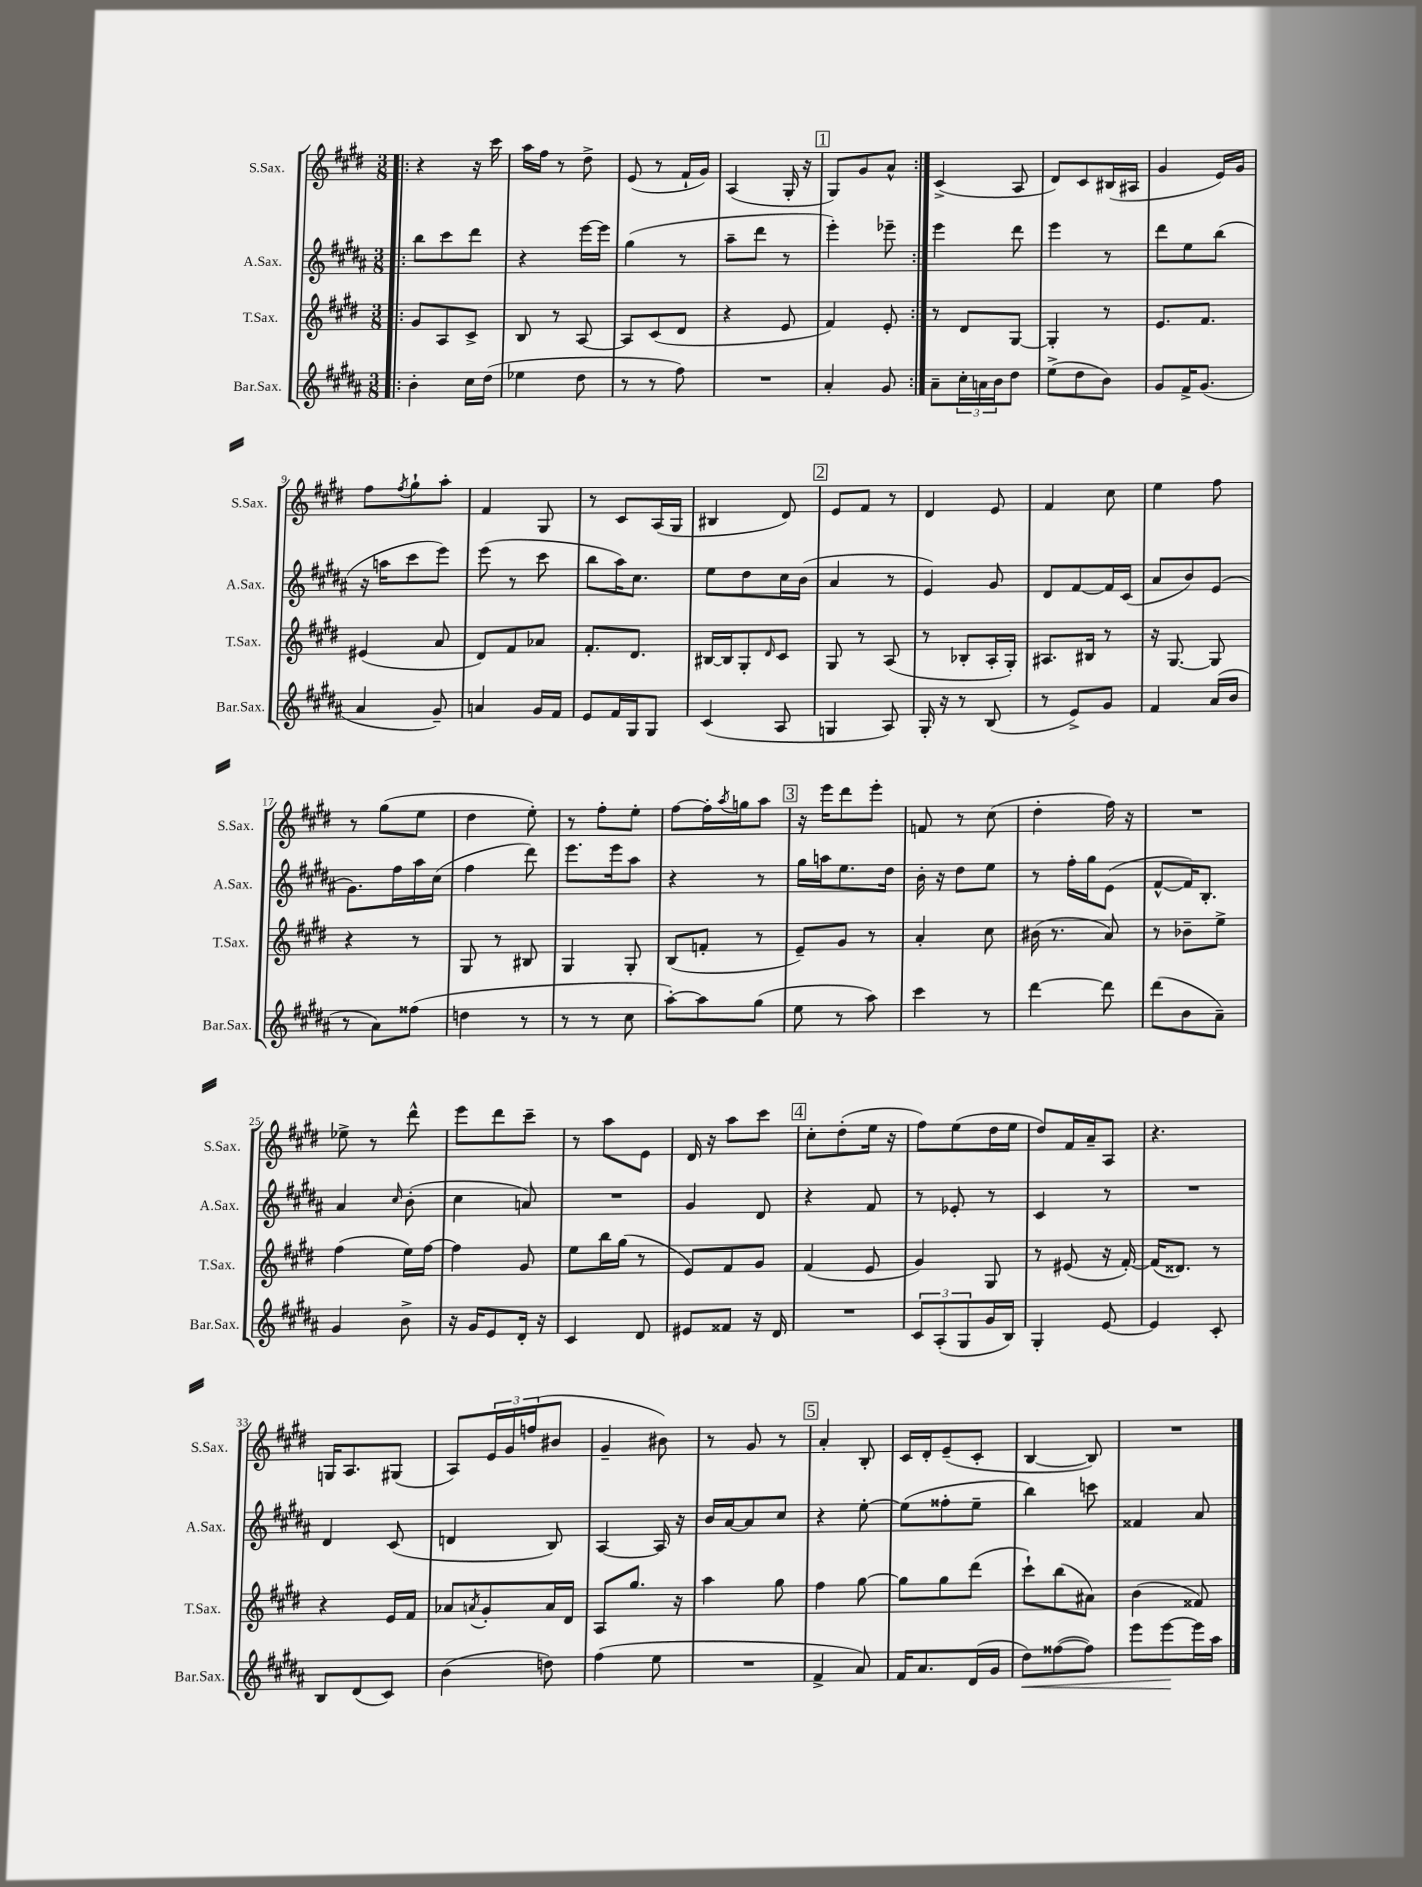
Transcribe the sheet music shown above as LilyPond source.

<<
\new StaffGroup <<
\new Staff = "s0" \with { instrumentName = "S.Sax." shortInstrumentName = "S.Sax." } {
    \clef treble \key e \major \numericTimeSignature \time 3/8
    \repeat volta 2 { \bar ".|:" r4 r16 cis'''16 |
    a''16 fis''16 r8 dis''8-> |
    e'8( r8 fis'16-! gis'16) |
    a4( gis16-. r16 |
    \mark \markup { \box "1" } gis8) gis'8 a'8-^ | }
    cis'4->( a8 |
    dis'8) cis'8 bis16( ais16 |
    gis'4 e'16) gis'16 |
    fis''8 \acciaccatura { fis''8 } gis''8-! a''8-. |
    fis'4 gis8 |
    r8 cis'8 a16( gis16 |
    bis4 dis'8) |
    \mark \markup { \box "2" } e'8 fis'8 r8 |
    dis'4 e'8 |
    fis'4 cis''8 |
    e''4 fis''8 |
    r8 gis''8( e''8 |
    dis''4 e''8-.) |
    r8 fis''8-. e''8-. |
    fis''8~ fis''16-. \acciaccatura { a''8 } g''16 a''8 |
    \mark \markup { \box "3" } r16 e'''16 dis'''8 e'''8-. |
    f'8 r8 cis''8( |
    dis''4-. fis''16) r16 |
    R4. |
    ees''8-> r8 dis'''8-^ |
    e'''8 dis'''8 cis'''8-- |
    r8 a''8 e'8 |
    dis'16 r16 a''8 cis'''8 |
    \mark \markup { \box "4" } cis''8-. dis''8-.( e''16 r16 |
    fis''8) e''8( dis''16 e''16 |
    dis''8) fis'16 a'16-- a8 |
    r4. |
    g16 a8. gis8( |
    a8) \tuplet 3/2 { e'16 gis'16 f''16( } bis'8 |
    gis'4-- bis'8) |
    r8 gis'8 r8 |
    \mark \markup { \box "5" } a'4-. b8-. |
    cis'16 dis'16-. e'8--( cis'8-. |
    b4~ b8) |
    R4. \bar "|." |
}
\new Staff = "s1" \with { instrumentName = "A.Sax." shortInstrumentName = "A.Sax." } {
    \clef treble \key b \major \numericTimeSignature \time 3/8
    \repeat volta 2 { \bar ".|:" b''8 cis'''8 dis'''8 |
    r4 e'''16~ e'''16 |
    gis''4( r8 |
    ais''8-- dis'''8 r8 |
    \mark \markup { \box "1" } e'''4-.) ees'''8-- | }
    e'''4 dis'''8 |
    e'''4 r8 |
    dis'''8 e''8 b''8( |
    r16 a''16 cis'''8 e'''8) |
    e'''8( r8 cis'''8 |
    b''8 ais''16) cis''8. |
    e''8 dis''8 cis''16 b'16( |
    \mark \markup { \box "2" } ais'4 r8 |
    e'4) gis'8 |
    dis'8 fis'8~ fis'16 cis'16( |
    ais'8 b'8) e'8( |
    gis'8.) fis''16 ais''16 cis''16( |
    fis''4 dis'''8) |
    e'''8. e'''16 ais''8 |
    r4 r8 |
    \mark \markup { \box "3" } gis''16 a''16 e''8. dis''16 |
    b'16-. r16 dis''8 e''8 |
    r8 fis''16-. gis''16 e'8( |
    fis'8~-^ fis'16) b8.-. |
    ais'4 \grace { cis''16 } b'8-.( |
    cis''4 a'8) |
    R4. |
    gis'4 dis'8 |
    \mark \markup { \box "4" } r4 fis'8 |
    r8 ees'8-. r8 |
    cis'4 r8 |
    R4. |
    dis'4 cis'8( |
    d'4 b8) |
    ais4~ ais16 r16 |
    b'16 ais'16~ ais'8 cis''8 |
    \mark \markup { \box "5" } r4 e''8~-. |
    e''8( fisis''8-. e''8-- |
    b''4) c'''8 |
    fisis'4 ais'8 \bar "|." |
}
\new Staff = "s2" \with { instrumentName = "T.Sax." shortInstrumentName = "T.Sax." } {
    \clef treble \key e \major \numericTimeSignature \time 3/8
    \repeat volta 2 { \bar ".|:" gis'8 a8 cis'8-> |
    b8 r8 a8~ |
    a8 cis'8( dis'8 |
    r4 e'8 |
    \mark \markup { \box "1" } fis'4) e'8-. | }
    r8 dis'8 gis8~ |
    gis4-. r8 |
    e'8. fis'8. |
    eis'4( a'8 |
    dis'8) fis'8 aes'8 |
    fis'8.-. dis'8. |
    bis16~ bis16 gis8-. \grace { dis'16 } cis'8 |
    \mark \markup { \box "2" } gis8 r8 a8( |
    r8 bes8-. a16-. gis16-.) |
    ais8. bis16 r8 |
    r16 gis8.~ gis8 |
    r4 r8 |
    gis8 r8 bis8 |
    gis4 gis8-. |
    b8( f'8-. r8 |
    \mark \markup { \box "3" } e'8--) gis'8 r8 |
    a'4-. cis''8 |
    bis'16( r8. a'8) |
    r8 bes'8-- e''8-> |
    fis''4( e''16) fis''16~ |
    fis''4 gis'8 |
    e''8 b''16 gis''16( r8 |
    e'8) fis'8 gis'8 |
    \mark \markup { \box "4" } fis'4( e'8 |
    gis'4) gis8 |
    r8 eis'8( r16 fis'16~-.) |
    fis'16( disis'8.) r8 |
    r4 e'16 fis'16 |
    aes'8 \acciaccatura { a'8 } gis'8-. a'16 dis'16 |
    a8 gis''8. r16 |
    a''4 gis''8 |
    \mark \markup { \box "5" } fis''4 gis''8~ |
    gis''8 gis''8 dis'''8( |
    cis'''8-!) b''8( ais'8) |
    b'4( fisis'8) \bar "|." |
}
\new Staff = "s3" \with { instrumentName = "Bar.Sax." shortInstrumentName = "Bar.Sax." } {
    \clef treble \key b \major \numericTimeSignature \time 3/8
    \repeat volta 2 { \bar ".|:" b'4-. cis''16 dis''16( |
    ees''4 dis''8 |
    r8 r8 fis''8) |
    R4. |
    \mark \markup { \box "1" } ais'4-. gis'8 | }
    ais'8-- \tuplet 3/2 { cis''16-. a'16 b'16 } dis''8 |
    e''8->( dis''8 b'8) |
    gis'8 fis'16-> gis'8.( |
    ais'4 gis'8--) |
    a'4 gis'16 fis'16 |
    e'8 fis'16 gis16 gis8 |
    cis'4( ais8 |
    \mark \markup { \box "2" } g4 ais8) |
    gis16-. r16 r8 b8( |
    r8 e'8->) gis'8 |
    fis'4 ais'16( b'16 |
    r8 ais'8) fisis''8( |
    d''4 r8 |
    r8 r8 cis''8 |
    ais''8~-.) ais''8 gis''8( |
    \mark \markup { \box "3" } e''8 r8 ais''8) |
    cis'''4 r8 |
    dis'''4~ dis'''8 |
    dis'''8( b'8 ais'8--) |
    gis'4 b'8-> |
    r16 gis'16 e'8 dis'16-. r16 |
    cis'4 dis'8 |
    eis'8 fisis'8 r16 dis'16 |
    \mark \markup { \box "4" } R4. |
    \tuplet 3/2 { cis'8 ais8-.( gis8 } gis'16 b16) |
    gis4-. e'8~ |
    e'4 cis'8-. |
    b8 dis'8( cis'8) |
    b'4( d''8) |
    fis''4( e''8 |
    R4. |
    \mark \markup { \box "5" } fis'4-> ais'8) |
    fis'16 ais'8. dis'16( gis'16 |
    dis''8\<) fisis''8~( fisis''8) |
    e'''8 e'''8~\! e'''16 ais''16 \bar "|." |
}
>>
>>
